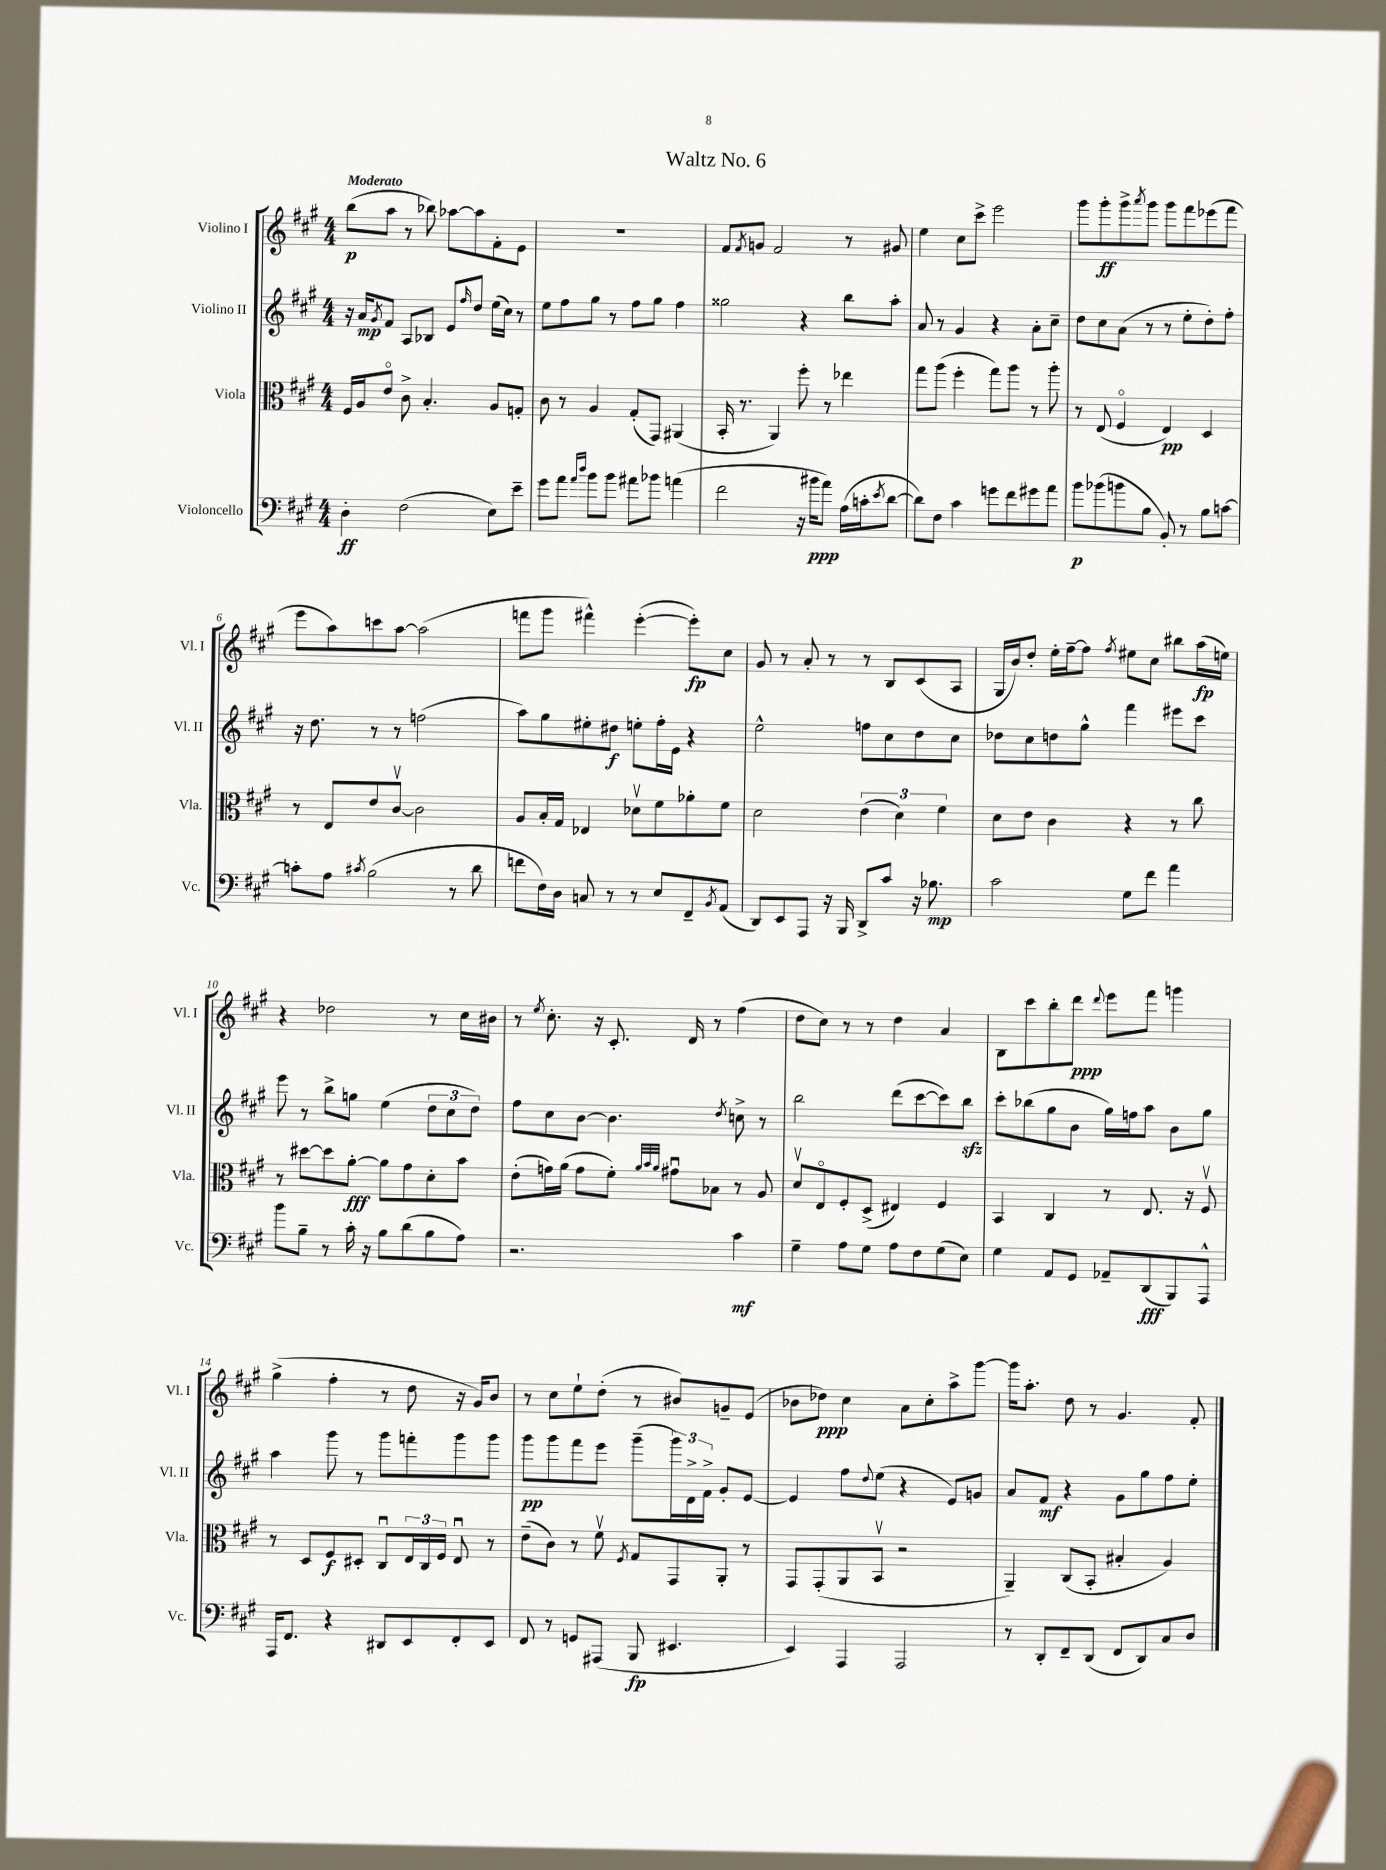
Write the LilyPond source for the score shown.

\header { title = "Waltz No. 6" }
<<
\new StaffGroup <<
\new Staff = "s0" \with { instrumentName = "Violino I" shortInstrumentName = "Vl. I" } {
    \clef treble \key a \major \numericTimeSignature \time 4/4 \tempo "Moderato"
    b''8\p( a''8 r8 bes''8) aes''8~ aes''8 fis'8-. e'8 |
    R1 |
    fis'8 \acciaccatura { fis'8 } g'8 fis'2 r8 gis'8 |
    e''4 cis''8 cis'''8-> e'''2 |
    gis'''8 gis'''8-.\ff gis'''8-> \acciaccatura { a'''8 } gis'''8 gis'''8 fis'''8 ees'''8( fis'''8 |
    e'''8 a''8) c'''8 a''8~ a''2( |
    f'''8 gis'''8 fis'''4-^) e'''4~-.( e'''8-.\fp) cis''8 |
    gis'8 r8 a'8-. r8 r8 b8 cis'8( a8 |
    gis16 b'16) d''8-. e''16-. fis''16~-- fis''8 \acciaccatura { fis''8 } eis''8 cis''8 bis''8 a''16\fp( e''16) |
    r4 des''2 r8 cis''16 bis'16 |
    r8 \acciaccatura { e''8 } cis''8.-. r16 cis'8.-. d'16 r8 fis''4( |
    d''8 cis''8) r8 r8 d''4 a'4 |
    b8 cis'''8 b''8-. d'''8\ppp \appoggiatura { d'''8 } e'''8 fis'''8 g'''4 |
    gis''4->( fis''4-. r8 d''8 r16 gis'16) b'8 |
    r8 cis''8 e''8-! d''8-.( r8 bis'8) g'8-- e'8( |
    bes'8 des''8\ppp) cis''4 a'8 cis''8-. a''8-> gis'''8~ |
    gis'''16 a''8.-. d''8 r8 gis'4. fis'8-. \bar "|." |
}
\new Staff = "s1" \with { instrumentName = "Violino II" shortInstrumentName = "Vl. II" } {
    \clef treble \key a \major \numericTimeSignature \time 4/4
    r16 a'16\mp \acciaccatura { gis'8 } fis'8 a8 bes8 e'8 \grace { fis''16 } d''8 e''16( cis''16) r8 |
    e''8 fis''8 gis''8 r8 fis''8 gis''8 fis''4 |
    gisis''2 r4 b''8 a''8-. |
    a'8 r8 gis'4 r4 a'8-. cis''8-- |
    d''8 cis''8 a'8( r8 r8 e''8-. d''8-.) fis''8-. |
    r16 d''8. r8 r8 f''2( |
    a''8) gis''8 eis''8-. dis''8\f e''8-. fis''16-. e'16 r4 |
    e''2-^ f''8 cis''8 d''8 cis''8 |
    des''8 cis''8 d''8 gis''8-^ fis'''4 eis'''8 cis'''8 |
    e'''8 r8 b''8-> g''8 e''4( \tuplet 3/2 { d''8 cis''8 d''8) } |
    fis''8 cis''8 b'8~ b'4. \acciaccatura { d''8 } c''8-> r8 |
    b''2 d'''8( cis'''8~ cis'''8) b''8\sfz |
    cis'''8-. bes''8( gis''8 b'8 gis''16) f''16 a''8 b'8 gis''8 |
    a''4 gis'''8 r8 gis'''8 f'''8-. gis'''8 gis'''8 |
    gis'''8\pp gis'''8 fis'''8 e'''8 gis'''8--( \tuplet 3/2 { gis'''16) d'16-> fis'16-> } gis'8-. e'8~ |
    e'4 fis''8 \appoggiatura { d''8 } e''8( r4 e'8) g'8 |
    a'8 fis'8\mf r4 gis'8 gis''8 fis''8 e''8-. \bar "|." |
}
\new Staff = "s2" \with { instrumentName = "Viola" shortInstrumentName = "Vla." } {
    \clef alto \key a \major \numericTimeSignature \time 4/4
    fis16 a16 e'8\flageolet cis'8-> b4.-. a8 g8-. |
    cis'8 r8 a4 gis8-.( gis,8) ais,4( |
    b,16-. r8. a,4) fis''8-. r8 ees''4 |
    gis''8 a''8( fis''4-. gis''8) a''8 r8 a''8-. |
    r8 e8( fis4\flageolet e4\pp) d4 |
    r8 e8 e'8 cis'8~\upbow cis'2 |
    a8 b16-. gis16 ees4 des'8\upbow fis'8 aes'8-. fis'8 |
    d'2 \tuplet 3/2 { e'4( d'4) fis'4 } |
    d'8 e'8 cis'4 r4 r8 cis''8 |
    r8 dis''8~ dis''8 a'8~-.\fff a'8 gis'8 d'8-. b'8 |
    e'8-.( g'16) a'16( g'8 fis'8-.) \grace { a'32 b'32 a'32 } gis'8\downbow bes8 r8 a8 |
    d'8\upbow e8\flageolet fis8-. d8->( eis4) fis4 |
    b,4 cis4 r8 e8. r16 fis8\upbow |
    r8 d8 fis8\f dis8-. cis8\downbow \tuplet 3/2 { e16 cis16 fis16 } e8\downbow r8 |
    e'8--( cis'8) r8 fis'8\upbow \acciaccatura { fis8 } gis8 gis,8 a,8-. r8 |
    gis,8 gis,8-.( a,8 b,8\upbow r2 |
    a,4--) cis8( b,8-. bis4-. a4) \bar "|." |
}
\new Staff = "s3" \with { instrumentName = "Violoncello" shortInstrumentName = "Vc." } {
    \clef bass \key a \major \numericTimeSignature \time 4/4
    d4-.\ff fis2( e8) e'8-- |
    gis'8 a'8 \grace { a'16 d''16 } b'8 b'8 ais'8 bes'8 a'4( |
    fis'2 r16 bis'16\ppp a'8) a16( c'16-. \acciaccatura { e'8 } d'8~ |
    d'8) fis8 cis'4 g'8 fis'8 gis'8 a'8 |
    b'8\p bes'8( b'8 b8 b,8-.) r8 b8 c'8~ |
    c'8-. a8 \acciaccatura { cis'8 } b2( r8 d'8 |
    f'8 fis16) d16 c8 r8 r8 e8 fis,8-- \acciaccatura { b,8 } a,8( |
    d,8) e,8 a,,8 r16 b,,16 d,8-> cis'8 r16 bes8.\mp |
    cis'2 gis8 fis'8 a'4 |
    b'8 b8-- r8 cis'16-. r16 b8 d'8( b8 a8) |
    r2. cis'4\mf |
    gis4-- a8 gis8 a8 fis8 gis8( e8) |
    gis4 a,8 gis,8 aes,8-- d,8\fff( b,,8) a,,8-^ |
    a,,16 fis,8. r4 dis,8 e,8 fis,8-. e,8 |
    fis,8 r8 g,8 ais,,8( b,,8\fp eis,4. |
    e,4) a,,4 a,,2 |
    r8 d,8-. fis,8-- d,8( fis,8 d,8) cis8 d8 \bar "|." |
}
>>
>>
